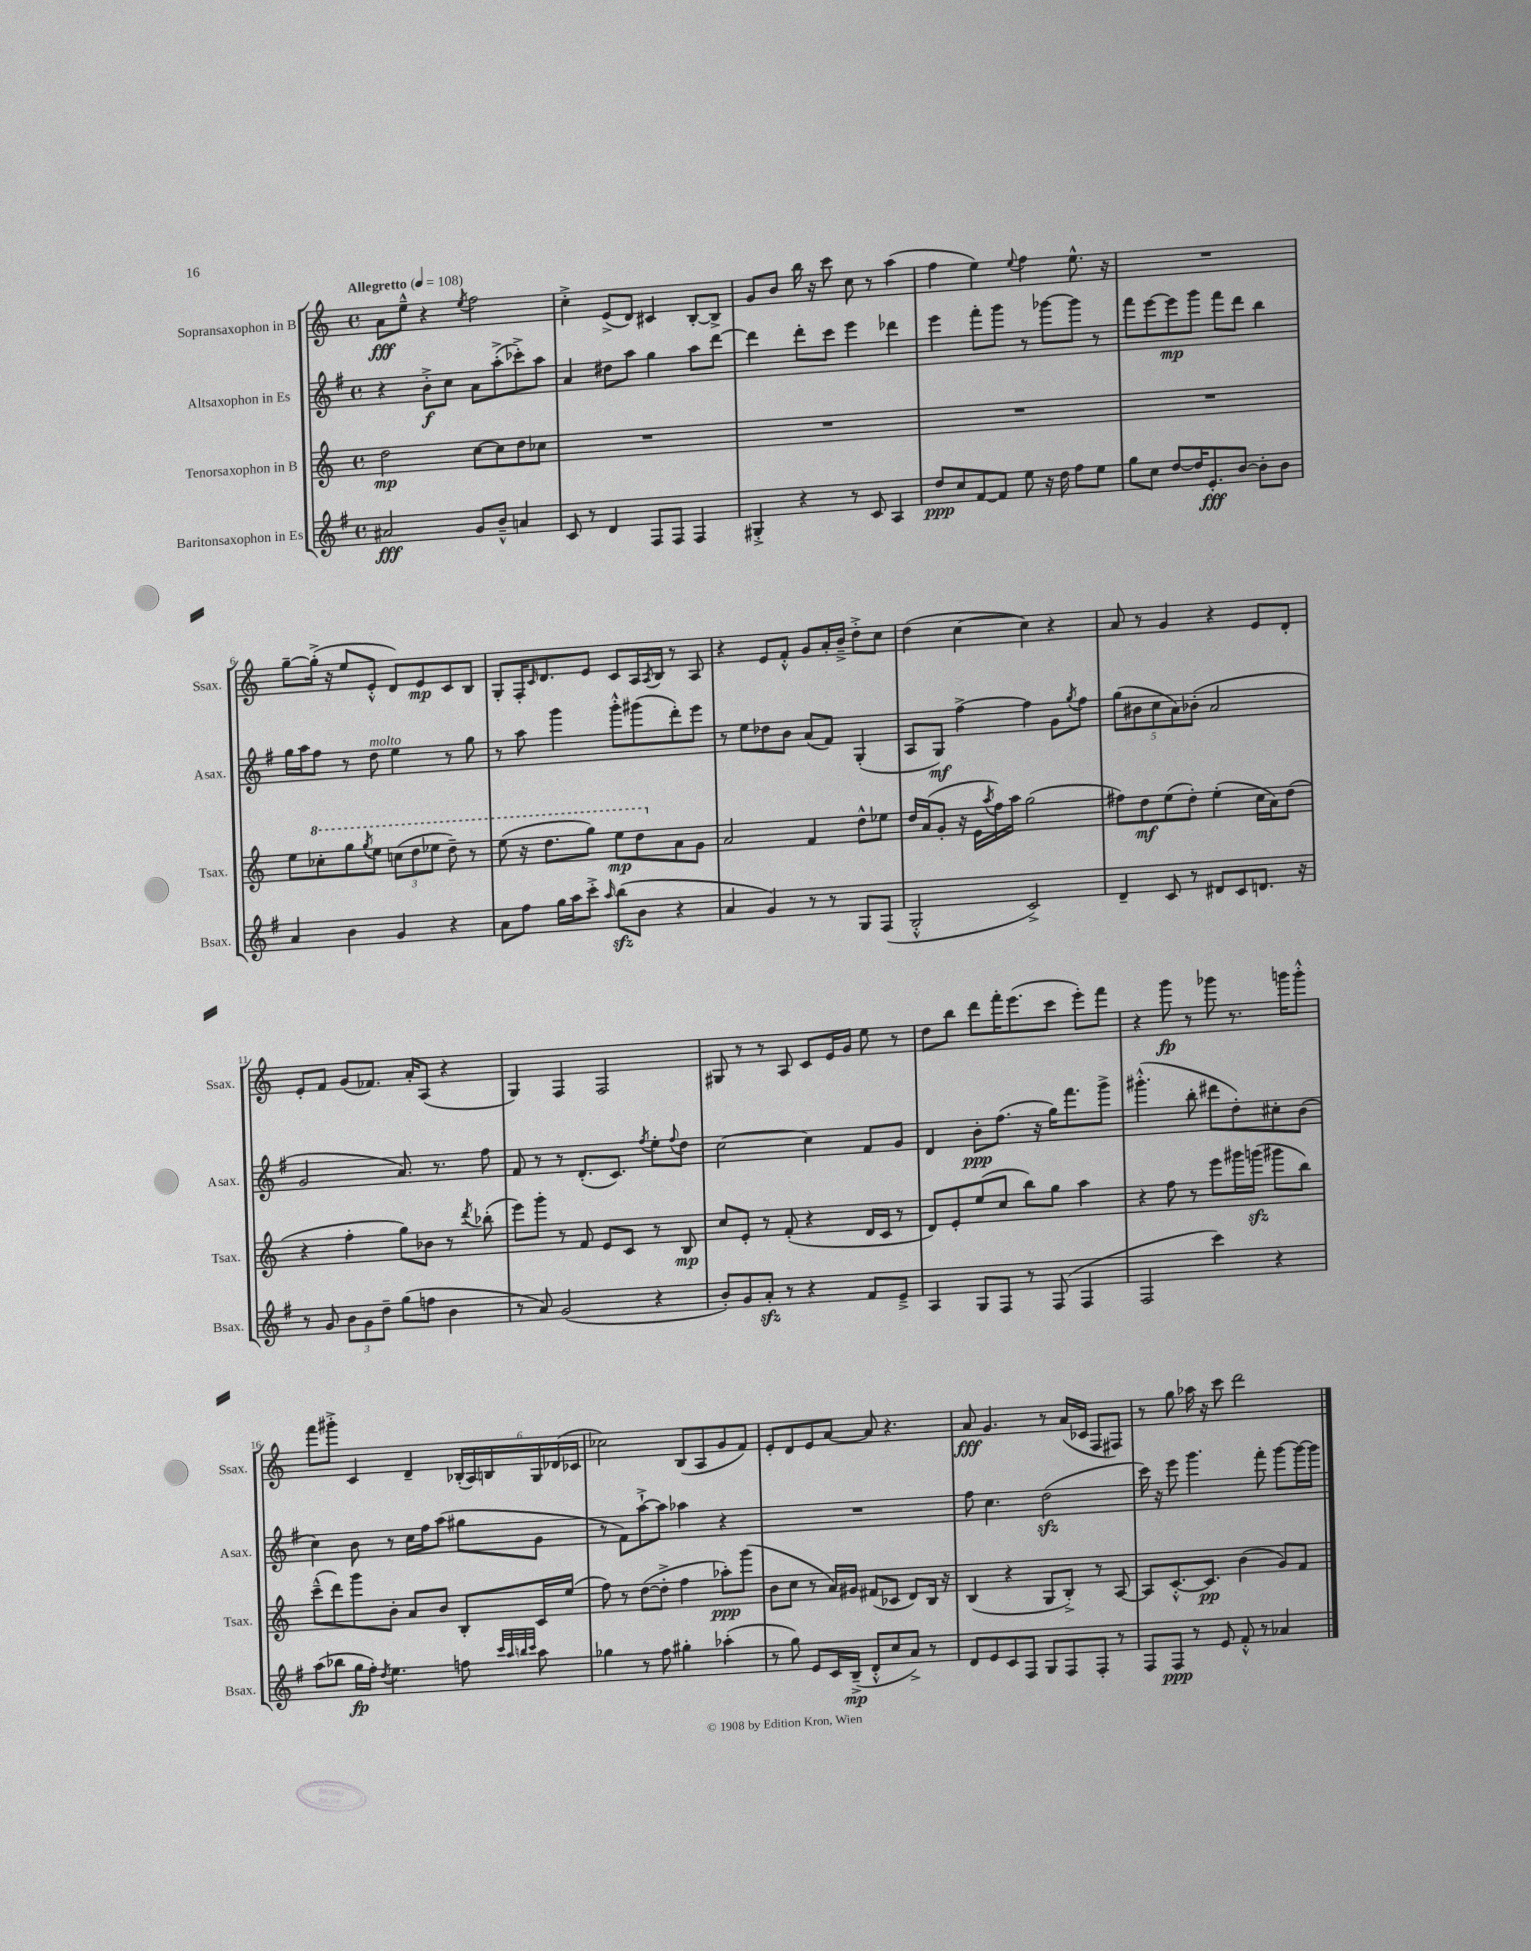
<<
\new StaffGroup <<
\new Staff = "s0" \with { instrumentName = "Sopransaxophon in B" shortInstrumentName = "Ssax." } {
    \clef treble \key c \major \defaultTimeSignature \time 4/4 \tempo "Allegretto" 4 = 108
    a'8\fff e''8---^ r4 \acciaccatura { e''8 } f''2 |
    c''4-.-> e'8->( d'8) cis'4 b8~-. b8-> |
    g'8 b'8 b''16 r16 c'''8 c''8 r8 a''4( |
    f''4 e''4) \appoggiatura { e''8 } f''4 e''8.-^ r16 |
    R1 |
    g''8~-- g''16-.->( r16 e''8 e'8-.-^ d'8) e'8\mp c'8 b8 |
    g8-. f16-. \grace { c'16 } d'8. e'8 c'8 a16 \acciaccatura { a8 } b16 r8 a8 |
    r4 e'8 f'8-.-^ g'8 a'16-. b'16---> d''8-.-> c''8 |
    d''4( c''4~ c''4) r4 |
    a'8 r8 g'4 r4 e'8 d'8-. |
    e'8-. f'8 g'8( fes'8.) a'16-. a8( r4 |
    g4) f4 f2 |
    gis8 r8 r8 a8 c'8 e'16 g'16 e''8 r8 |
    d''8 b''8 d'''8 f'''16-. e'''8.( c'''8 e'''8-.) f'''8 |
    r4 g'''8\fp r8 ges'''8 r8. g'''16 g'''8-.-^ |
    f'''8 gis'''8-.-> c'4 d'4-- \tuplet 6/4 { bes16-.( a16) b16 g16 des'16( ces'16 } |
    ces''2) b8( a8 g'8 f'8) |
    e'8-. d'8 e'8 a'8~ a'8 r4. |
    a'8\fff g'4. r8 a'16( ces'16 f8 fis8) |
    r8 g''8 aes''16 r16 c'''8 d'''2 \bar "|." |
}
\new Staff = "s1" \with { instrumentName = "Altsaxophon in Es" shortInstrumentName = "Asax." } {
    \clef treble \key g \major \defaultTimeSignature \time 4/4
    r4 b'8-.->\f c''8 a'8 a''8-.->( ces'''8-.->) a''8 |
    a'4 dis''8 a''8 g''4 a''8 d'''8~ |
    d'''4 d'''8-. c'''8 e'''4 des'''4 |
    e'''4 fis'''8-. g'''8 r8 ges'''8~ ges'''8 r8 |
    fis'''8 e'''8~ e'''8\mp g'''8 fis'''8 d'''8 b''4 |
    g''16 a''16 fis''8 r8 d''8^\markup { \italic "molto" } e''4 r8 g''8 |
    r8 a''8 g'''4 g'''8-.-^ gis'''8( d'''8-.) e'''8 |
    r8 e''8 des''8 b'8 a'8( fis'8) g4-.( |
    a8 g8\mf) fis''4~-> fis''4 g'8 \acciaccatura { g''8 } fis''8 |
    \tuplet 5/4 { g''8( bis'8 c''8 a'8) bes'8-.( } a'2 |
    g'2 a'8.) r8. fis''8 |
    fis'8 r8 r8 d'8.-.( c'8.) \acciaccatura { fis''8 } e''8-. \appoggiatura { fis''8 } d''8 |
    c''2~ c''4 fis'8 g'8 |
    d'4 b'8-.\ppp fis''8.( r16 g''16) fis'''8. g'''8-> |
    gis'''4.-.-^( b''8-. dis'''8 d''8-.) cis''8-. b'8( |
    c''4) b'8 r8 c''16 fis''16 a''8( gis''8 g'8 |
    r8 fis'8) a''8~-!-> a''8 aes''4 r4 |
    R1 |
    fis''8 c''4. d''2\sfz( |
    c'''16) r16 e'''8 g'''4. fis'''8-. g'''8~ g'''16~ g'''16 \bar "|." |
}
\new Staff = "s2" \with { instrumentName = "Tenorsaxophon in B" shortInstrumentName = "Tsax." } {
    \clef treble \key c \major \defaultTimeSignature \time 4/4
    d''2\mp c''8~ c''8 d''8 ces''8 |
    R1 |
    R1 |
    R1 |
    R1 |
    e''8 \ottava #1 ces'''8-. g'''8 \acciaccatura { g'''8 } e'''8 \tuplet 3/2 { c'''8( d'''8 ees'''8 } d'''8--) r8 |
    e'''8( r16 d'''8. g'''8) e'''8\mp d'''8 \ottava #0 a'8 g'8 |
    a'2 f'4 d''8-^ ees''8 |
    d''16 a'16( g'8-. r16 e'16 \acciaccatura { a''8 } f''16) a''16 g''2( |
    fis''8) d''8\mf e''8( d''8-.) e''4-.( c''16 a'16) d''8( |
    r4 f''4-. g''8) bes'8 r8 \acciaccatura { d'''8 } bes''8-.( |
    e'''8) g'''8-. r8 f'8 e'8 c'8 r8 b8\mp |
    c''8 e'8-. r8 f'8-.( r4 d'16 c'16 r8 |
    d'8) e'8-. e''8( c''8 b''8) g''8 a''4 |
    r4 f''8 r8 e'''8 gis'''16 g'''16\sfz( gis'''8 b''8) |
    c'''8---^( d'''8) g'''8 b'8-. a'8 b'8 b8-. c'16 e''16( |
    f''8) r8 d''8~( d''8-.-> f''4 aes''8-.\ppp) g'''8( |
    b'8 c''8 r8 a'16) gis'16 fis'8( ces'8 d'8) b16 r16 |
    b4( r4 g8 b8-.->) r8 a8~ |
    a8 c'8.~-.-^ c'8.\pp b'4( g'8) f'8 \bar "|." |
}
\new Staff = "s3" \with { instrumentName = "Baritonsaxophon in Es" shortInstrumentName = "Bsax." } {
    \clef treble \key g \major \defaultTimeSignature \time 4/4
    ais'2\fff g'8 b'8---^ a'4 |
    c'8 r8 d'4 fis8 fis8 fis4 |
    gis4-.-> r4 r8 c'8 a4 |
    d''8\ppp c''8 fis'8~ fis'8 e''8 r16 d''16 fis''8 e''8 |
    g''8 c''8 d''8~ d''16 e'8.-.\fff b'8~ b'8-. b'8 |
    a'4 b'4 g'4 r4 |
    a'8 fis''8 g''16 a''16 c'''8-.-> \grace { a''16 } b''8\sfz( b'8 r4 |
    a'4 g'4) r8 r8 g8 fis8( |
    g2-.-^ c'2->) |
    d'4-- c'8 r8 dis'8 c'8 d'8. r16 |
    r8 g'8 \tuplet 3/2 { b'8 g'8 d''8-- } g''8( f''8 b'4 |
    r8 a'8) g'2( r4 |
    b'8-.) g'8 a'8-.\sfz r8 r4 fis'8 e'8---> |
    a4 g8 fis8 r8 fis8( fis4 |
    fis2 c'''4) r4 |
    a''8( bes''8 g''16\fp fis''16-.) \acciaccatura { d''8 } e''4. f''8 \grace { c'''32 a''32 b''32 c'''32 } a''8 |
    ges''4 r8 fis''8 gis''4-. aes''4-.( |
    r8 g''8) e'8 c'16 b16--->\mp( d'8-.-^ c''8 a'8->) r8 |
    d'8 e'8 c'8 fis8 g8 fis8 fis8-. r8 |
    fis8 fis8\ppp r8 e'8 fis'8-.-^ r8 aes'4 \bar "|." |
}
>>
>>
